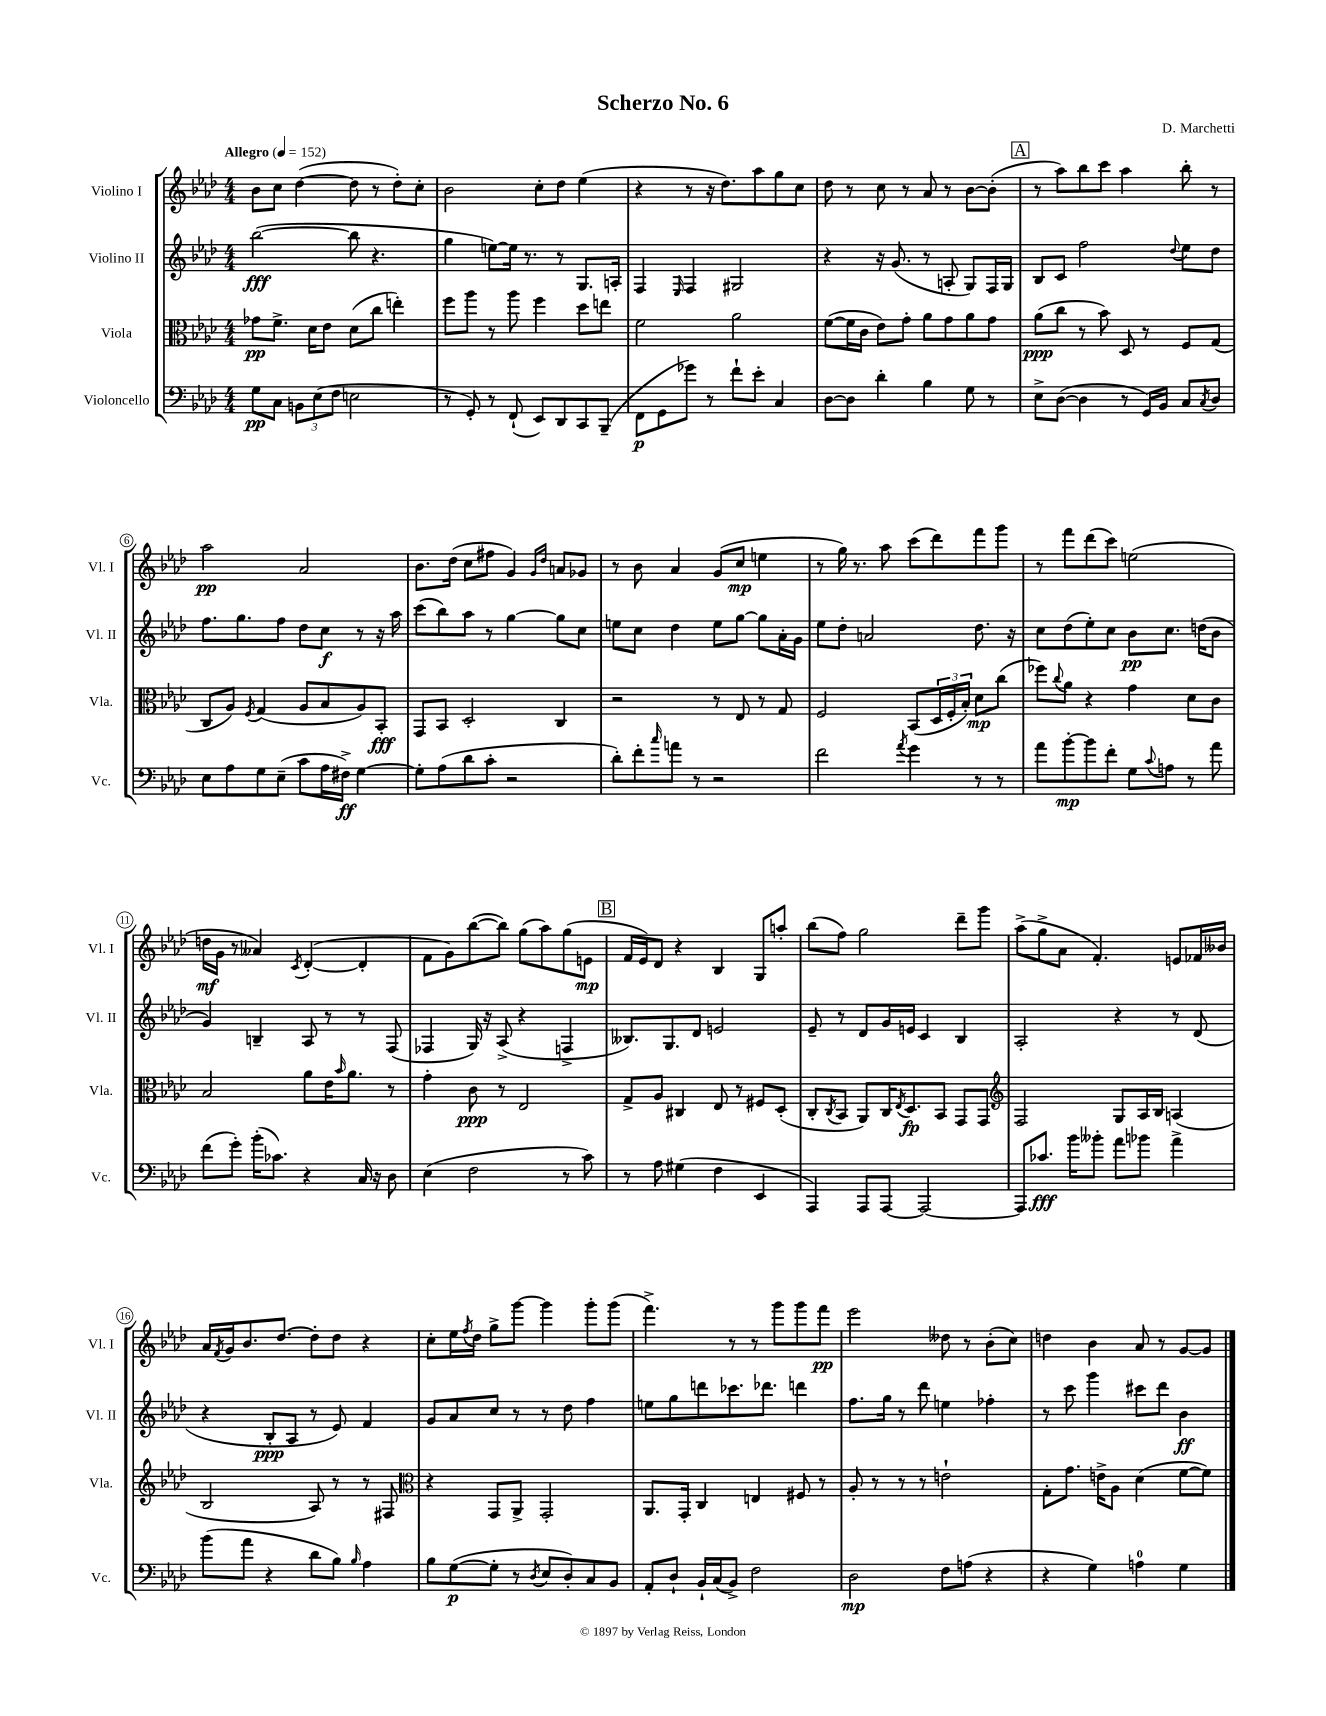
\header { title = "Scherzo No. 6" composer = "D. Marchetti" }
<<
\new StaffGroup <<
\new Staff = "s0" \with { instrumentName = "Violino I" shortInstrumentName = "Vl. I" } {
    \clef treble \key aes \major \numericTimeSignature \time 4/4 \tempo "Allegro" 4 = 152
    bes'8 c''8 des''4~( des''8 r8 des''8-.) c''8-. |
    bes'2 c''8-. des''8 ees''4( |
    r4 r8 r16 des''8.) aes''8 g''8 c''8 |
    des''8 r8 c''8 r8 aes'8 r8 bes'8~ bes'8-.( |
    \mark \markup { \box "A" } r8 aes''8) bes''8 c'''8 aes''4 bes''8-. r8 |
    aes''2\pp aes'2 |
    bes'8. des''16( c''8 fis''8 g'4) \grace { g'16 des''16 } a'8 ges'8 |
    r8 bes'8 aes'4 g'8( c''8\mp e''4 |
    r8 g''16) r8. aes''8 c'''8( des'''8) f'''8 g'''8 |
    r8 f'''8 des'''8( c'''8) e''2( |
    d''16\mf g'16 r8 aeses'4) \acciaccatura { c'8 } des'4~-.( des'4-. |
    f'8 g'8) bes''8~( bes''8) g''8( aes''8) g''8( e'8\mp |
    \mark \markup { \box "B" } f'16 ees'16) des'8 r4 bes4 g8 a''8-. |
    bes''8( f''8) g''2 des'''8-- g'''8 |
    aes''8->( g''8-> aes'8 f'4.-.) e'8 fes'16 beses'16 |
    aes'16 \acciaccatura { f'8 } g'16 bes'8. des''8.~ des''8-. des''8 r4 |
    c''8-. ees''16 \acciaccatura { f''8 } des''16 g''8-> g'''8~ g'''4 g'''8-. g'''8( |
    f'''4.->) r8 r8 g'''8 g'''8 f'''8\pp |
    ees'''2 deses''8 r8 bes'8-.( c''8) |
    d''4 bes'4 aes'8 r8 g'8~ g'8 \bar "|." |
}
\new Staff = "s1" \with { instrumentName = "Violino II" shortInstrumentName = "Vl. II" } {
    \clef treble \key aes \major \numericTimeSignature \time 4/4
    bes''2~\fff( bes''8 r4. |
    g''4 e''8~) e''16 r8. r8 g8. a16-. |
    f4 \grace { ees16 } f4 gis2 |
    r4 r16 g'8.( r8 a8-. g8) f16 g16 |
    \mark \markup { \box "A" } bes8 c'8 f''2 \appoggiatura { des''8 } ees''8 des''8 |
    f''8. g''8. f''8 des''8 c''8\f r8 r16 aes''16 |
    c'''8( bes''8) aes''8 r8 g''4~ g''8 c''8 |
    e''8 c''8 des''4 e''8 g''8~ g''8 aes'16-. g'16 |
    ees''8 des''8-. a'2 des''8. r16 |
    c''8 des''8( ees''8-.) c''8 bes'8\pp c''8. d''16( bes'8 |
    g'4) b4-- aes8 r8 r8 f8( |
    fes4 g16) r16 aes8->( r4 f4-> |
    \mark \markup { \box "B" } beses8.) g8. des'8 e'2 |
    ees'8-- r8 des'8 g'16 e'16 c'4 bes4 |
    aes2-. r4 r8 des'8( |
    r4 bes8-.\ppp aes8 r8 ees'8) f'4 |
    g'8 aes'8 c''8 r8 r8 des''8 f''4 |
    e''8 g''8 d'''8 ces'''8. des'''8. d'''4 |
    f''8. g''16 r8 des'''8 e''4 fes''4-. |
    r8 c'''8 g'''4 cis'''8 des'''8 bes'4\ff \bar "|." |
}
\new Staff = "s2" \with { instrumentName = "Viola" shortInstrumentName = "Vla." } {
    \clef alto \key aes \major \numericTimeSignature \time 4/4
    ges'8\pp f'8.-> des'16 ees'8 des'8( c''8 e''4-.) |
    f''8 aes''8 r8 aes''8 f''4 des''8 e''8 |
    f'2 aes'2 |
    f'8~( f'16 c'16 ees'8) g'8-. aes'8 g'8 aes'8 g'8 |
    \mark \markup { \box "A" } aes'8\ppp( c''8 r8 bes'8) des8 r8 f8 g8( |
    c8 aes8) \acciaccatura { f8 } g4( aes8 bes8 aes8) bes,8-.\fff |
    g,8 bes,8 des2-. c4 |
    r2 r8 ees8 r8 g8 |
    f2 bes,8( \tuplet 3/2 { des16 f16-. bes16-.) } des'8\mp c''8( |
    fes''8) \appoggiatura { c''8 } aes'8 r4 g'4 des'8 c'8 |
    bes2 aes'8 ees'16 \grace { bes'16 } aes'8. r8 |
    g'4-. c'8\ppp r8 ees2 |
    \mark \markup { \box "B" } g8-> aes8 cis4 ees8 r8 fis8 des8-.( |
    c8-. \acciaccatura { c8 } bes,8 aes,8) c16 \acciaccatura { ees8 } des8.\fp bes,8 g,8 g,8 |
    \clef treble f2 g8 aes16 bes16 a4( |
    bes2 aes8) r8 r8 fis8 |
    \clef alto r4 g,8 aes,8-> g,2-. |
    aes,8. g,16-. c4 e4 fis8 r8 |
    aes8-. r8 r8 r8 e'2-! |
    g8-. g'8. e'16-> aes8 des'4( f'8~ f'8) \bar "|." |
}
\new Staff = "s3" \with { instrumentName = "Violoncello" shortInstrumentName = "Vc." } {
    \clef bass \key aes \major \numericTimeSignature \time 4/4
    g8\pp c8 \tuplet 3/2 { b,8 ees8( f8 } e2 |
    r8 g,8-.) r8 f,8-!( ees,8) des,8 c,8 bes,,8--( |
    f,8\p g,8 ges'8) r8 f'8-! ees'8-. c4 |
    des8~ des8 des'4-. bes4 g8 r8 |
    \mark \markup { \box "A" } ees8-> des8~( des4 r8 g,16) bes,16 c8 \acciaccatura { c8 } des8 |
    ees8 aes8 g8 ees8--( c'8 aes16 fis16->\ff) g4~ |
    g8-. aes8( des'8 c'8-. r2 |
    des'8-.) f'8-. \grace { c''16 } a'8 r8 r2 |
    f'2 \acciaccatura { aes'8 } g'4 r8 r8 |
    aes'8 bes'8~-.\mp bes'8 f'8-. g8 \appoggiatura { c'8 } a8 r8 aes'8 |
    f'8( g'8-.) bes'16-.( ces'8.) r4 c16 r16 des8 |
    ees4( f2 r8 c'8) |
    \mark \markup { \box "B" } r8 aes8 gis4( f4 ees,4 |
    aes,,4) aes,,8 aes,,8~ aes,,2~ |
    aes,,8 ces'8.\fff bes'16 beses'8-. aes'8 bes'8 aes'4-> |
    bes'8( aes'8 r4 des'8 bes8) \grace { bes16 } aes4 |
    bes8 g8~\p( g8-. r8 \acciaccatura { des8 } ees8 des8-.) c8 bes,8 |
    aes,8-. des8-! bes,16-! c16( bes,8->) f2 |
    des2\mp f8 a8( r4 |
    r4 g4) a4-0 g4 \bar "|." |
}
>>
>>
\layout { \context { \Score \override BarNumber.stencil = #(make-stencil-circler 0.1 0.3 ly:text-interface::print) } }
